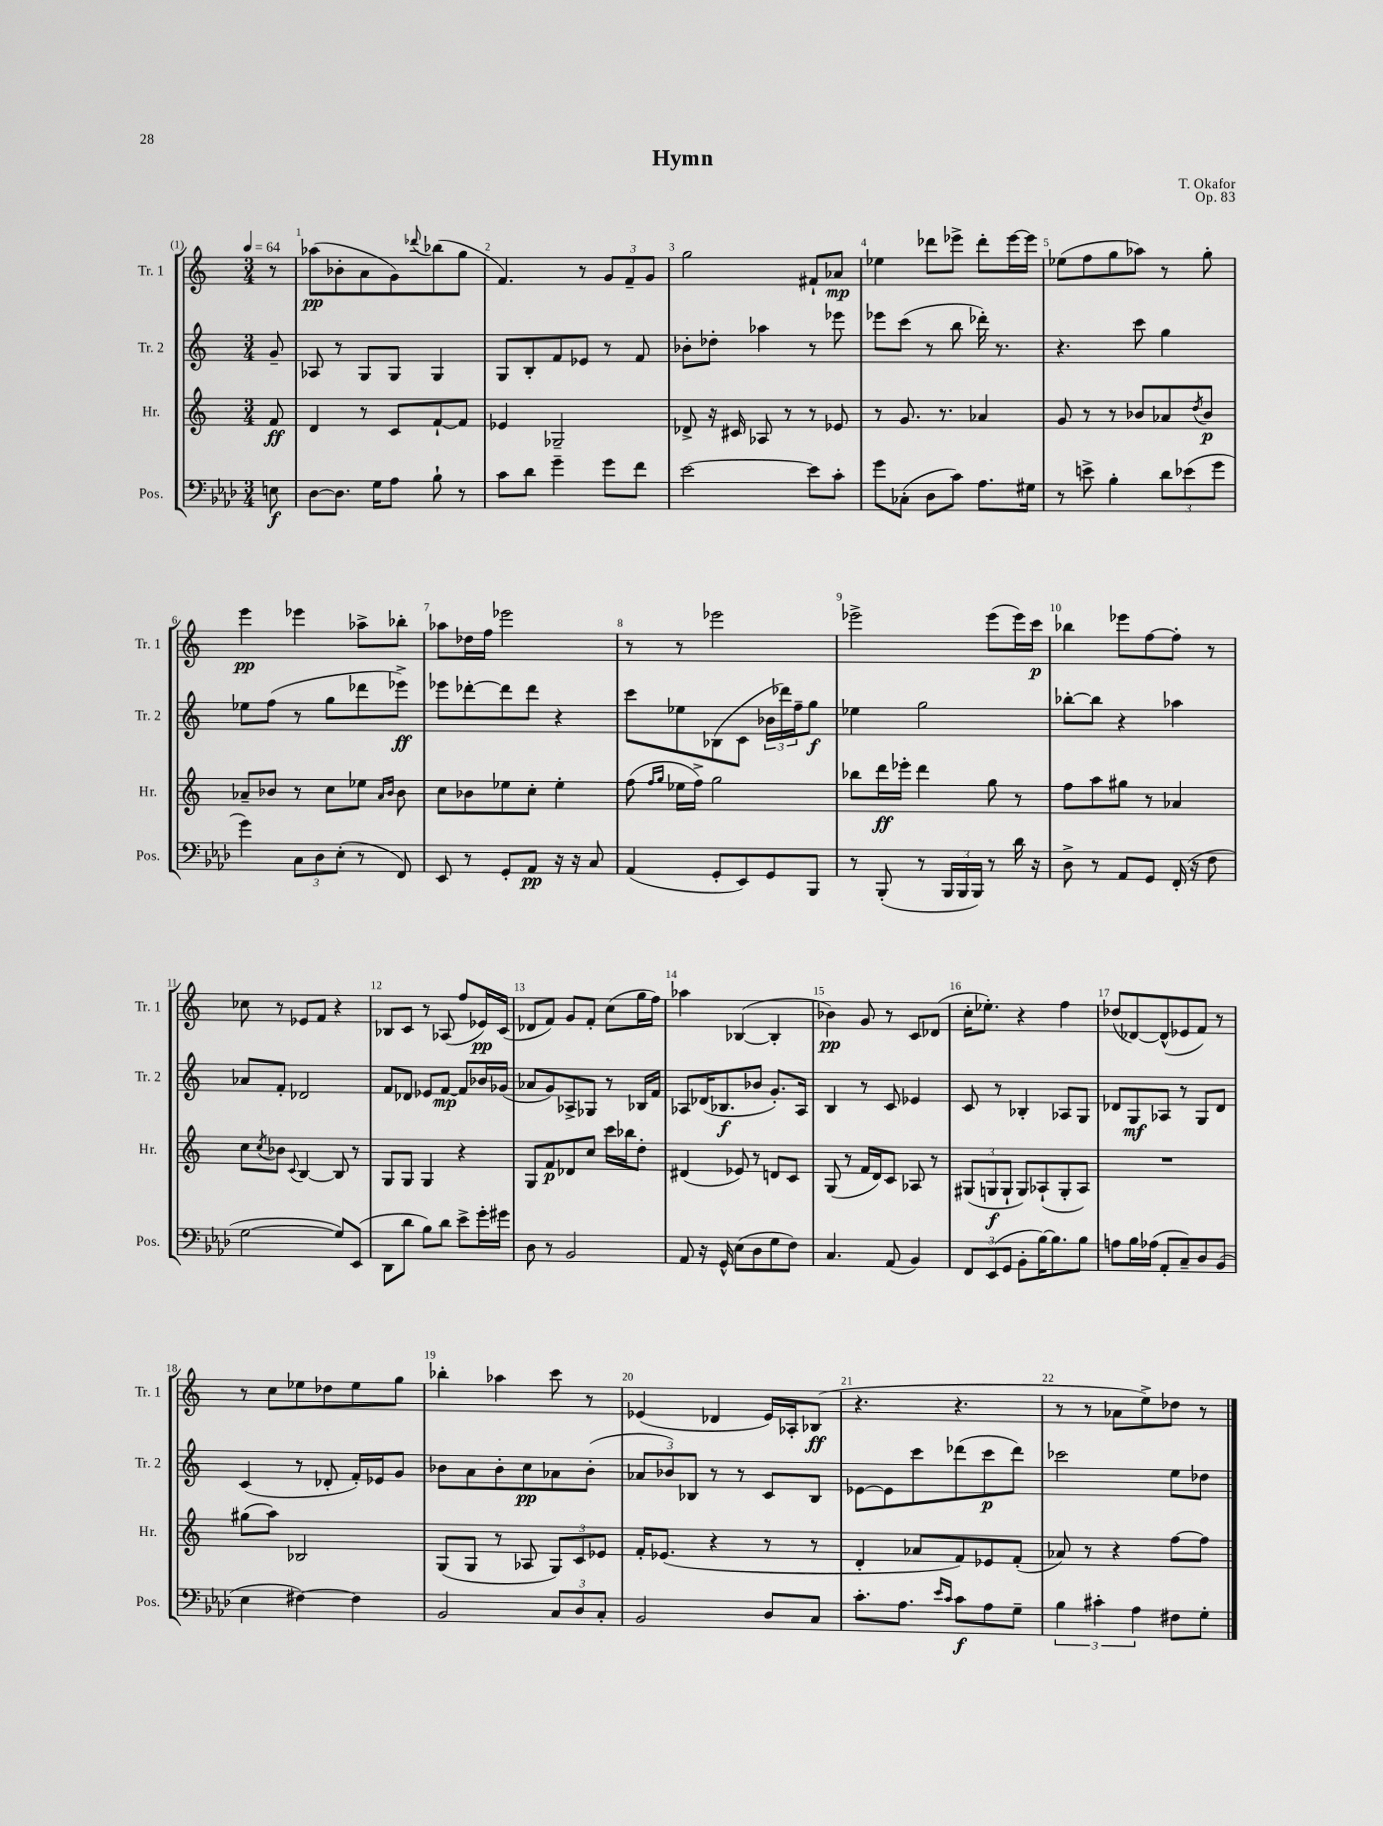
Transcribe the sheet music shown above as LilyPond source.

\header { title = "Hymn" composer = "T. Okafor" opus = "Op. 83" }
<<
\new StaffGroup <<
\new Staff = "s0" \with { instrumentName = "Tr. 1" shortInstrumentName = "Tr. 1" } {
    \clef treble \key c \major \numericTimeSignature \time 3/4 \partial 8 \tempo 4 = 64
    r8 |
    aes''8\pp( bes'8-. a'8 g'8) \appoggiatura { des'''8 } bes''8( g''8 |
    f'4.) r8 \tuplet 3/2 { g'8 f'8-- g'8 } |
    g''2 fis'8-! aes'8\mp |
    ees''4 des'''8 ees'''8-> des'''8-. ees'''16~ ees'''16 |
    ees''8( f''8 g''8 aes''8) r8 g''8-. |
    e'''4\pp ees'''4 aes''8-> bes''8-. |
    aes''8 des''16 f''16 ees'''2 |
    r8 r8 ees'''2 |
    ees'''2-> ees'''8( ees'''16) c'''16\p |
    bes''4 ees'''8 f''8~ f''8-. r8 |
    ces''8 r8 ees'8 f'8 r4 |
    bes8 c'8 r8 aes8( f''8 ees'16\pp) c'16( |
    des'8 f'8) g'8 f'8-. c''8( g''16 f''16) |
    aes''4 bes4~( bes4-. |
    bes'4\pp) g'8 r8 c'8 des'8( |
    c''16-. ees''8.-.) r4 f''4 |
    des''8( des'8~) des'8-^( ees'8 f'8) r8 |
    r8 c''8 ees''8 des''8 ees''8 g''8 |
    bes''4-. aes''4 c'''8 r8 |
    ees'4( des'4 ees'16) aes16-. bes8\ff( |
    r4. r4. |
    r8 r8 aes'8 e''8->) des''8 r8 \bar "|." |
}
\new Staff = "s1" \with { instrumentName = "Tr. 2" shortInstrumentName = "Tr. 2" } {
    \clef treble \key c \major \numericTimeSignature \time 3/4 \partial 8
    g'8-- |
    aes8 r8 g8 g8 g4 |
    g8 b8-. f'8 ees'8 r8 f'8 |
    bes'8-. des''8-. aes''4 r8 ees'''8 |
    ees'''8 c'''8( r8 b''8 des'''16-.) r8. |
    r4. c'''8 g''4 |
    ees''8 f''8( r8 g''8 des'''8 ees'''8->\ff) |
    ees'''8 des'''8~-. des'''8 des'''8 r4 |
    c'''8 ees''8 bes8( c'8 \tuplet 3/2 { bes'16 des'''16) f''16-- } g''8\f |
    ees''4 g''2 |
    bes''8~-. bes''8 r4 aes''4 |
    aes'8 f'8-. des'2 |
    f'8 des'8 ees'8 f'8~\mp f'8 bes'16 ges'16( |
    aes'8 g'8) aes8-> ges8 r8 bes16 f'16 |
    aes8 des'16( bes8.\f bes'8 g'8.-.) aes16 |
    b4 r8 c'8 ees'4 |
    c'8 r8 bes4-. aes8 g8 |
    des'8 g8\mf aes8 r8 g8 des'8 |
    c'4( r8 des'8-. f'16-.) ees'16 g'8 |
    bes'8 a'8 bes'8-. c''8\pp aes'8 bes'8-.( |
    \tuplet 3/2 { aes'8 bes'8) bes8 } r8 r8 c'8 bes8 |
    ees'8~ ees'8 c'''8 des'''8( c'''8\p des'''8) |
    ces'''2 e''8 des''8 \bar "|." |
}
\new Staff = "s2" \with { instrumentName = "Hr." shortInstrumentName = "Hr." } {
    \clef treble \key c \major \numericTimeSignature \time 3/4 \partial 8
    f'8\ff |
    d'4 r8 c'8 f'8~-! f'8 |
    ees'4 ges2-- |
    des'8-> r16 cis'16 aes8 r8 r8 ees'8 |
    r8 g'8. r8. aes'4 |
    g'8 r8 r8 bes'8 aes'8 \acciaccatura { d''8 } bes'8\p |
    aes'8-- bes'8 r8 c''8 ees''8 \grace { aes'16 bes'16 } bes'8 |
    c''8 bes'8 ees''8 c''8-. ees''4-. |
    f''8( \grace { f''16 g''16 } ees''16 f''16->) g''2 |
    bes''8 d'''16\ff ees'''16-. d'''4 g''8 r8 |
    f''8 a''8 gis''8 r8 aes'4 |
    c''8 \acciaccatura { c''8 } bes'8 \appoggiatura { c'8 } b4~ b8 r8 |
    g8 g8 g4 r4 |
    g8 f'8\p des'8 c''8 c'''16 bes''16 d''8-. |
    dis'4( ees'8) r8 d'8 c'8 |
    g8( r8 f'16 d'16) c'8 aes8 r8 |
    \tuplet 3/2 { gis8( g8\f g8-! } g8) aes8-!( g8-. aes8) |
    R2. |
    gis''8( a''8) bes2 |
    g8( g8 r8 aes8 \tuplet 3/2 { g8) c'8 ees'8 } |
    f'16-. ees'8.( r4 r8 r8 |
    d'4-. aes'8 f'8) ees'8 f'8-.( |
    aes'8) r8 r4 f''8~ f''8 \bar "|." |
}
\new Staff = "s3" \with { instrumentName = "Pos." shortInstrumentName = "Pos." } {
    \clef bass \key aes \major \numericTimeSignature \time 3/4 \partial 8
    e8\f |
    des8~ des8. g16 aes8 bes8-! r8 |
    c'8 des'8 g'4-- g'8 f'8 |
    ees'2~ ees'8 c'8-. |
    g'8 ces8-.( des8 c'8) aes8. gis16 |
    r8 e'8-> bes4-. \tuplet 3/2 { des'8 ees'8( g'8 } |
    g'4) \tuplet 3/2 { c8 des8 ees8-.( } r8 f,8) |
    ees,8 r8 g,8-. aes,8\pp r16 r16 c8 |
    aes,4( g,8-. ees,8) g,8 bes,,8 |
    r8 bes,,8-.( r8 \tuplet 3/2 { bes,,16 bes,,16 bes,,16) } r8 des'16 r16 |
    des8-> r8 aes,8 g,8 f,16-.( r16 f8 |
    g2~ g8) ees,8( |
    des,8 des'8 bes8) des'8 ees'8-> g'16-. gis'16 |
    des8 r8 bes,2 |
    aes,8 r16 g,16-^ ees8( des8 g8 f8) |
    c4. aes,8( bes,4) |
    \tuplet 3/2 { f,8 ees,8( g,8 } bes,8-. bes16~) bes8. bes8 |
    a8 bes16 aes16( aes,8-. c8--) des8 bes,8( |
    ees4 fis4~) fis4 |
    bes,2 \tuplet 3/2 { c8 des8 c8-. } |
    bes,2 des8 c8 |
    c'8.-. aes8. \grace { ees'16 c'16 } c'8\f aes8 g8-- |
    \tuplet 3/2 { bes4 cis'4-. aes4 } fis8 g8-. \bar "|." |
}
>>
>>
\layout { \context { \Score \override BarNumber.break-visibility = ##(#f #t #t) barNumberVisibility = #all-bar-numbers-visible } }
